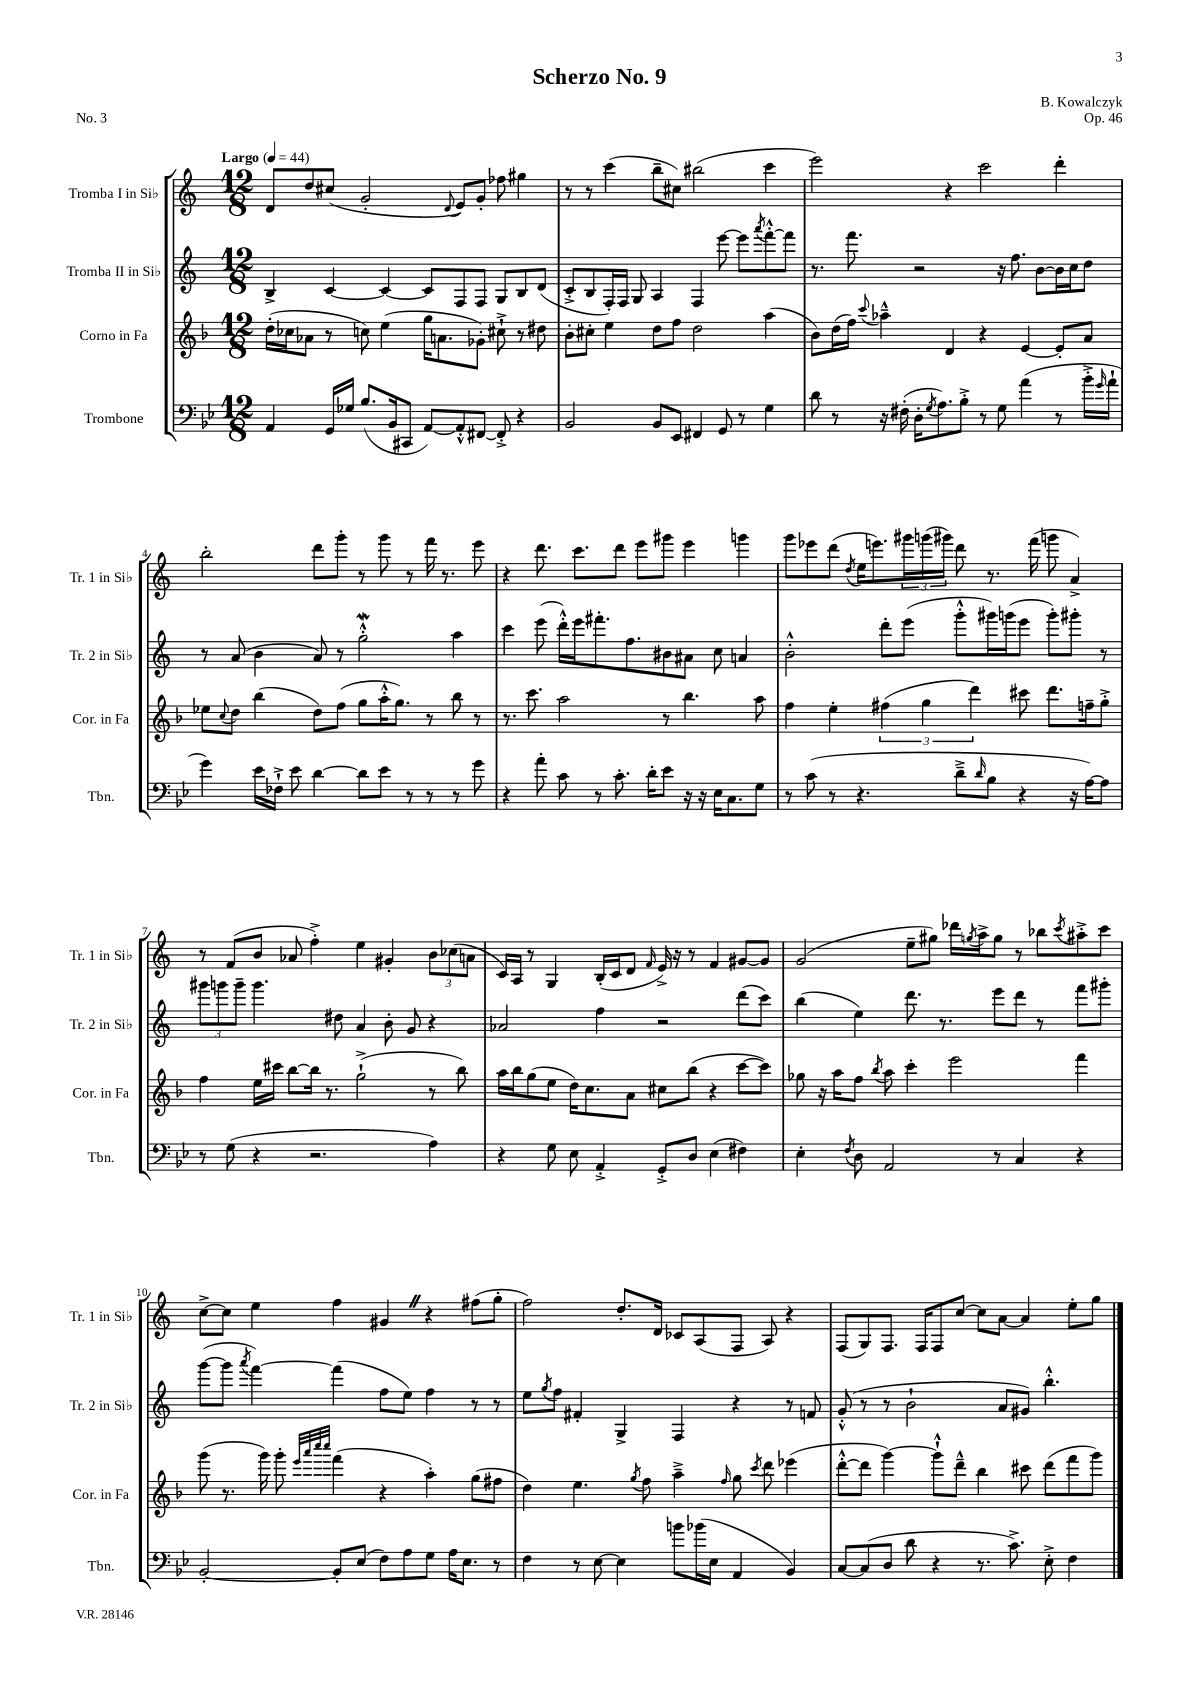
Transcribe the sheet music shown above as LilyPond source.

\header { title = "Scherzo No. 9" composer = "B. Kowalczyk" opus = "Op. 46" piece = "No. 3" }
<<
\new StaffGroup <<
\new Staff = "s0" \with { instrumentName = "Tromba I in Sib" shortInstrumentName = "Tr. 1 in Sib" } {
    \clef treble \key c \major \numericTimeSignature \time 12/8 \tempo "Largo" 4 = 44
    d'8 d''8 cis''8( g'2-. \appoggiatura { d'8 } e'8) g'8-. fes''8 gis''4 |
    r8 r8 c'''4( b''8-- cis''8) bis''2( c'''4 |
    e'''2) r4 c'''2 d'''4-. |
    b''2-. d'''8 g'''8-. r8 g'''8 r8 f'''16 r8. e'''8 |
    r4 d'''8. c'''8. d'''8 e'''8 gis'''8 e'''4 g'''4 |
    g'''8 ees'''8 d'''8( \acciaccatura { d''8 } e''16 e'''8.) \tuplet 3/2 { gis'''16 g'''16( gis'''16) } d'''8 r8. f'''16( g'''8 a'4->) |
    r8 f'8( b'8 aes'8 f''4-.->) e''4 gis'4-. \tuplet 3/2 { b'8 ces''8( a'8 } |
    c'16) a16 r8 g4 b16-.( c'16 d'8 \grace { f'16 } e'16->) r16 r8 f'4 gis'8~ gis'8 |
    g'2( e''8-- gis''8) des'''16 \acciaccatura { g''8 } a''16-> g''8 r8 bes''8 \acciaccatura { c'''8 } ais''8-.-> c'''8 |
    c''8~-> c''8 e''4 f''4 gis'4 \once \override BreathingSign.text = \markup { \musicglyph "scripts.caesura.straight" } \breathe r4 fis''8( g''8-. |
    f''2) d''8.-. d'16 ces'8 a8( f8 a8) r4 |
    f8( g8) f8. f16 f8 c''8~ c''8 a'8~ a'4 e''8-. g''8 \bar "|." |
}
\new Staff = "s1" \with { instrumentName = "Tromba II in Sib" shortInstrumentName = "Tr. 2 in Sib" } {
    \clef treble \key c \major \numericTimeSignature \time 12/8
    b4-> c'4~ c'4~ c'8 f8 f8 g8 b8 d'8( |
    c'8-.-> b8 f16-.) f16 g8 a4 f4 e'''8~ e'''8 \acciaccatura { a'''8 } f'''8~-.-^ f'''8 |
    r8. f'''8. r2 r16 f''8. b'8~ b'16 c''16 d''8 |
    r8 a'8( b'4 a'8) r8 g''2-.-^\mordent a''4 |
    c'''4 e'''8( d'''16-.-^) e'''16 fis'''8.-. f''8. bis'8 ais'8 c''8 a'4 |
    b'2-.-^ d'''8-. e'''8( g'''8-.-^ gis'''16) g'''16( e'''8 g'''8-.) gis'''8-. r8 |
    \tuplet 3/2 { gis'''8 g'''8 g'''8-- } g'''4. dis''8 a'4 b'8-. g'8 r4 |
    aes'2 f''4 r2 d'''8( c'''8) |
    b''4( e''4) d'''8. r8. e'''8 d'''8 r8 f'''8 gis'''8-. |
    g'''8~( g'''8 \acciaccatura { a'''8 } f'''4~) f'''4( f''8 e''8) f''4 r8 r8 |
    e''8 \acciaccatura { g''8 } f''8 fis'4-. g4-> f4 r4 r8 f'8 |
    g'8-.-^( r8 r8 b'2-! a'8 gis'8) b''4.-.-^ \bar "|." |
}
\new Staff = "s2" \with { instrumentName = "Corno in Fa" shortInstrumentName = "Cor. in Fa" } {
    \clef treble \key f \major \numericTimeSignature \time 12/8
    d''16-.( ces''16 aes'8 r8 c''8) e''4( g''16 a'8. ges'8-.) cis''8-!-> r8 dis''8 |
    bes'8-. cis''8-. e''4 d''8 f''8 d''2 a''4( |
    bes'8) d''16( f''16) \appoggiatura { c'''8 } aes''4---^ d'4 r4 e'4~ e'8-. a'8 |
    ees''8 \appoggiatura { c''8 } d''8 bes''4( d''8) f''8( g''8 a''16-.-^ g''8.) r8 bes''8 r8 |
    r8. c'''8. a''2 r8 bes''4. a''8 |
    f''4 e''4-. \tuplet 3/2 { fis''4( g''4 d'''4) } cis'''8 d'''8. f''16-- g''8-.-> |
    f''4 e''16 cis'''16 bes''8~ bes''16 r8. g''2-!->( r8 bes''8) |
    a''16 bes''16 g''8( e''8 d''16) c''8. a'8 cis''8 bes''8( r4 c'''8~ c'''8) |
    ges''8 r16 a''16 f''8 \acciaccatura { bes''8 } a''8 c'''4-. e'''2 f'''4 |
    g'''8( r8. g'''16) g'''8-. \grace { e'''32 a'''32 c''''32 c''''32 } f'''4( r4 a''4-.) g''8( fis''8 |
    d''4) e''4. \acciaccatura { g''8 } f''8 a''4---> \grace { f''16 } g''8 \acciaccatura { c'''8 } d'''8 ees'''4( |
    d'''8~-.-^ d'''8 g'''4~) g'''8-!-^ d'''8---^ bes''4 cis'''8 d'''8( f'''8 g'''8) \bar "|." |
}
\new Staff = "s3" \with { instrumentName = "Trombone" shortInstrumentName = "Tbn." } {
    \clef bass \key bes \major \numericTimeSignature \time 12/8
    a,4 g,16 ges16 bes8.( bes,16 cis,8 a,8~) a,8-.-^ fis,8~ fis,8-.-> r4 |
    bes,2 bes,8 ees,8 fis,4 g,8 r8 g4 |
    d'8 r8 r16 fis16-.( d16-. \acciaccatura { g8 } a8.) bes8-.-> r8 g8 a'4( r8 bes'16-.-> \grace { g'16 } a'16-! |
    g'4) ees'16 fes16-!-> ees'8 d'4~ d'8 ees'8 r8 r8 r8 g'8 |
    r4 a'8-. c'8 r8 c'8.-. d'16-. ees'8 r16 r16 ees16 c8. g8 |
    r8 c'8( r8 r4. d'8---> \grace { d'16 } bes8 r4 r16 a16~) a8 |
    r8 g8( r4 r2. a4) |
    r4 g8 ees8 a,4-.-> g,8-.-> d8 ees4( fis4) |
    ees4-. \acciaccatura { f8 } d8 a,2 r8 c4 r4 |
    bes,2~-. bes,8-. ees8( f8) a8 g8 a16 ees8. r8 |
    f4 r8 ees8~ ees4 b'8 bes'16( ees16 a,4 bes,4) |
    c8~ c8( d8 d'8 r4 r8. c'8.->) ees8-.-> f4 \bar "|." |
}
>>
>>
